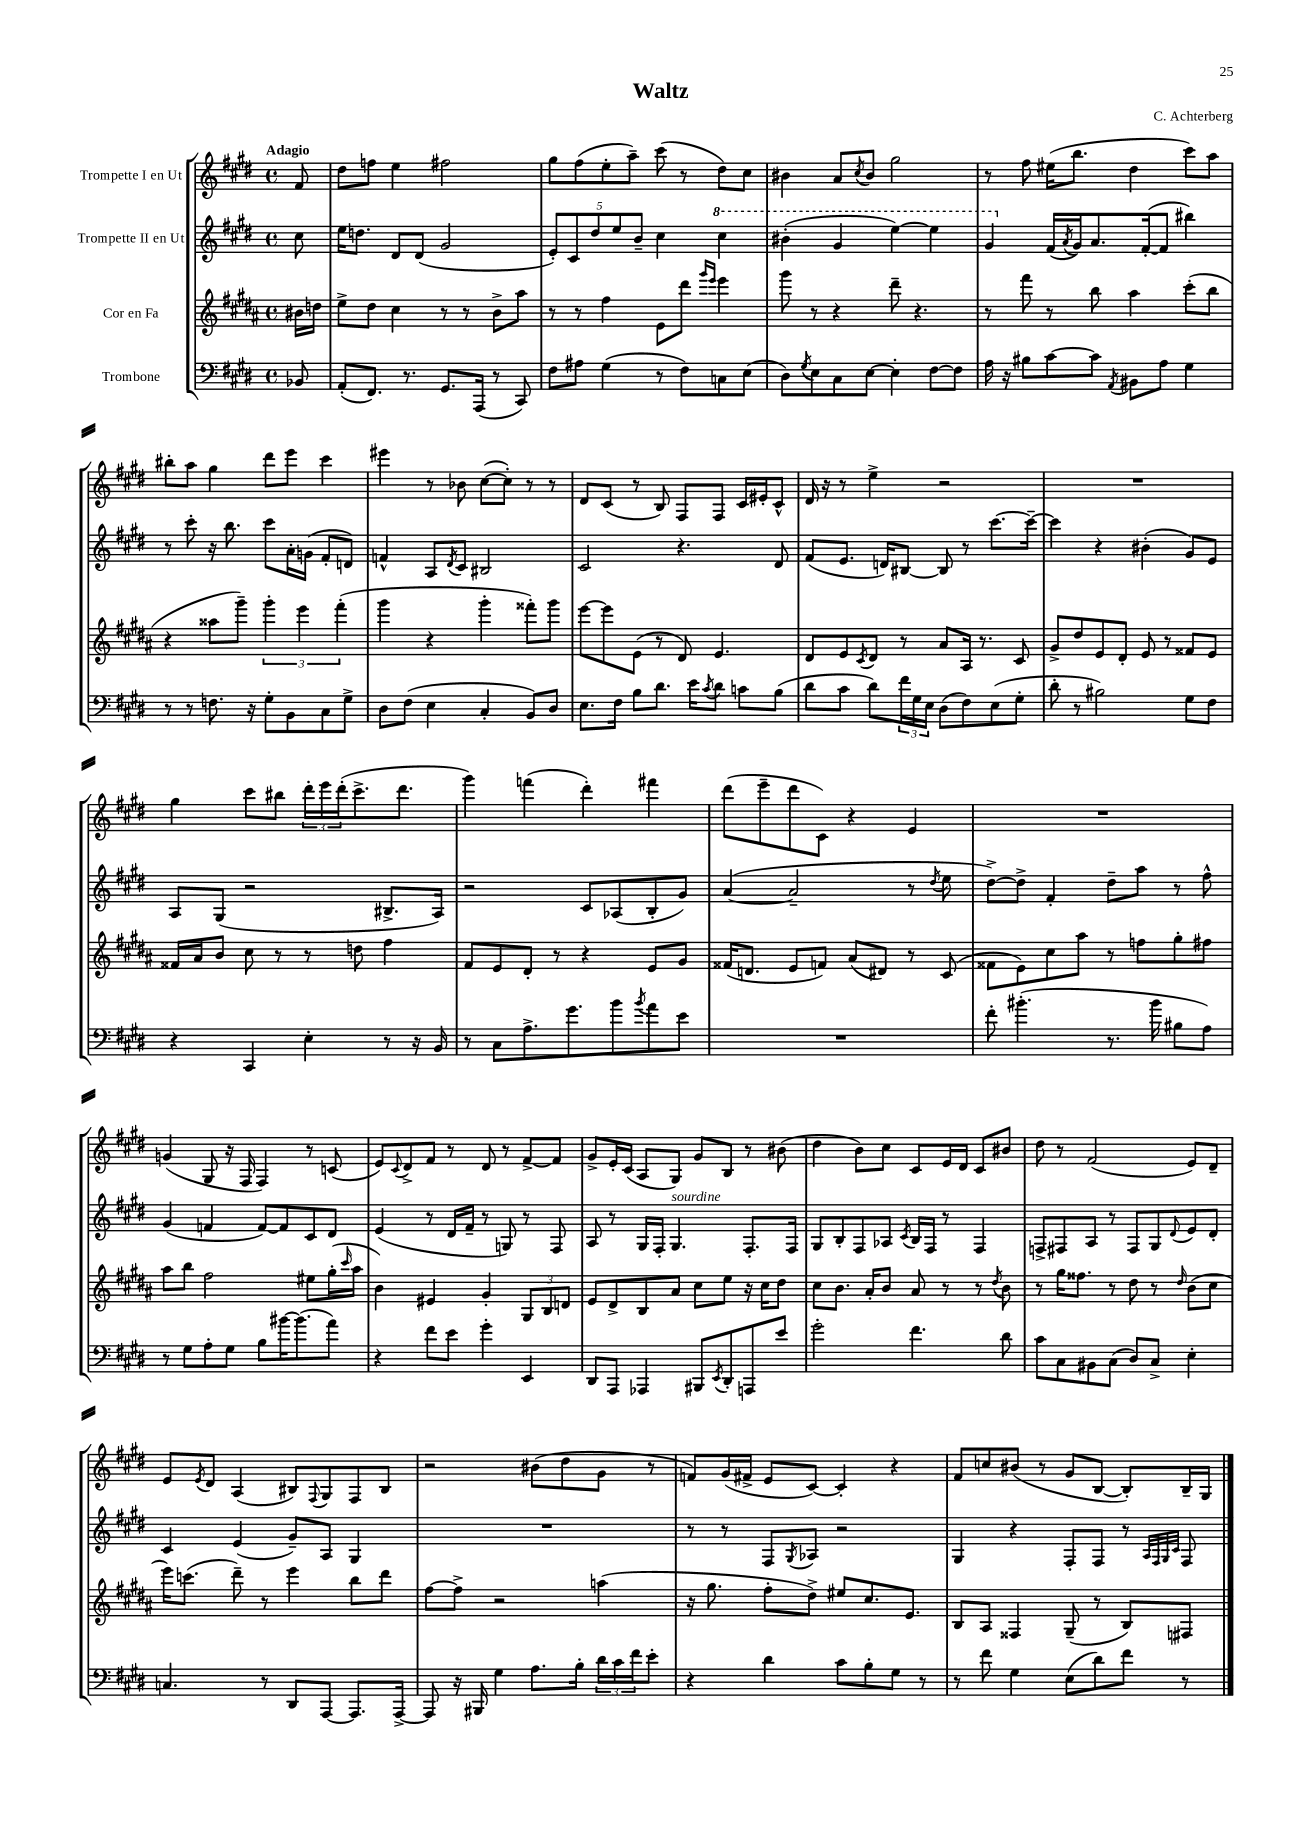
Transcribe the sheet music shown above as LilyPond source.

\header { title = "Waltz" composer = "C. Achterberg" }
<<
\new StaffGroup <<
\new Staff = "s0" \with { instrumentName = "Trompette I en Ut" } {
    \clef treble \key e \major \defaultTimeSignature \time 4/4 \partial 8 \tempo "Adagio"
    fis'8 |
    dis''8 f''8 e''4 fis''2 |
    gis''8 fis''8( e''8-. a''8--) cis'''8( r8 dis''8) cis''8 |
    bis'4 a'8 \acciaccatura { cis''8 } bis'8 gis''2 |
    r8 fis''8 eis''16( b''8. dis''4 cis'''8) a''8 |
    bis''8-. a''8 gis''4 dis'''8 e'''8 cis'''4 |
    eis'''4 r8 bes'8 cis''8~( cis''8-.) r8 r8 |
    dis'8 cis'8( r8 b8) fis8 fis8 cis'16 eis'16-. cis'8-^ |
    dis'16 r16 r8 e''4-> r2 |
    R1 |
    gis''4 cis'''8 bis''8 \tuplet 3/2 { dis'''16-. e'''16 dis'''16-.( } cis'''8.-> dis'''8. |
    gis'''4) f'''4( dis'''4-.) fis'''4 |
    dis'''8( e'''8-- dis'''8 cis'8) r4 e'4 |
    R1 |
    g'4( gis8 r16 fis16 fis4) r8 c'8( |
    e'8) \appoggiatura { cis'8 } dis'8-> fis'8 r8 dis'8 r8 fis'8~-> fis'8 |
    gis'8-> e'16-. cis'16( a8 gis8) gis'8 b8 r8 bis'8( |
    dis''4 b'8) cis''8 cis'8 e'16 dis'16 cis'8 bis'8 |
    dis''8 r8 fis'2( e'8) dis'8-- |
    e'8 \acciaccatura { e'8 } dis'8 a4( bis8) \appoggiatura { fis8 } gis8 fis8 bis8 |
    r2 bis'8( dis''8 gis'8 r8 |
    f'8) gis'16( fis'16-> e'8 cis'8~) cis'4-. r4 |
    fis'8 c''8 bis'8( r8 gis'8 b8~ b8-.) b16-- gis16 \bar "|." |
}
\new Staff = "s1" \with { instrumentName = "Trompette II en Ut" } {
    \clef treble \key e \major \defaultTimeSignature \time 4/4 \partial 8
    cis''8 |
    e''16 d''8. dis'8 dis'8( gis'2 |
    \tuplet 5/4 { e'8-.) cis'8 dis''8 e''8 b'8-- } cis''4 \ottava #1 cis'''4 |
    bis''4-.( gis''4 e'''4~) e'''4 |
    gis''4 \ottava #0 fis'16( \acciaccatura { a'8 } gis'16) a'8. fis'16~-.( fis'8 bis''4) |
    r8 cis'''8-. r16 b''8. cis'''8 a'16-. g'16( fis'8-. d'8) |
    f'4-^ a8 \acciaccatura { dis'8 } cis'8 bis2 |
    cis'2 r4. dis'8 |
    fis'8( e'8. d'16) bis8~ bis8 r8 cis'''8.~ cis'''16~-- |
    cis'''4 r4 bis'4-.( gis'8) e'8 |
    a8 gis8( r2 bis8.-> a16) |
    r2 cis'8 aes8( b8-. gis'8) |
    a'4~( a'2-- r8 \acciaccatura { dis''8 } e''8 |
    dis''8~->) dis''8-> fis'4-. dis''8-- a''8 r8 fis''8-^ |
    gis'4( f'4 f'8~) f'8 cis'8 dis'8 |
    e'4( r8 dis'16 fis'16-- r8 g8) r8 fis8 |
    a8 r8 gis16 fis16-. gis4.^\markup { \italic "sourdine" } fis8.-. fis16 |
    gis8 b8-. fis8 aes8 \acciaccatura { cis'8 } b16 fis16 r8 fis4 |
    f8-> fis8 a8 r8 fis8 gis8 \appoggiatura { dis'8 } e'8 dis'8-. |
    cis'4 e'4( gis'8--) a8 gis4 |
    R1 |
    r8 r8 fis8 \acciaccatura { gis8 } aes8 r2 |
    gis4 r4 fis8-. fis8 r8 \grace { a32 fis32 gis32 cis'32 } fis8 \bar "|." |
}
\new Staff = "s2" \with { instrumentName = "Cor en Fa" } {
    \clef treble \key b \major \defaultTimeSignature \time 4/4 \partial 8
    bis'16 d''16 |
    e''8-> dis''8 cis''4 r8 r8 b'8-> ais''8 |
    r8 r8 fis''4 e'8 dis'''8 \grace { gis'''16 e'''16 } e'''4 |
    gis'''8 r8 r4 dis'''8-- r4. |
    r8 fis'''8 r8 b''8 ais''4 cis'''8-.( b''8 |
    r4 aisis''8 gis'''8--) \tuplet 3/2 { gis'''4-. e'''4 fis'''4-.( } |
    gis'''4 r4 gis'''4-. fisis'''8-.) gis'''8 |
    e'''8~ e'''8 e'8( r8 dis'8) e'4. |
    dis'8 e'8 \acciaccatura { cis'8 } dis'8 r8 ais'8 ais16 r8. cis'8 |
    gis'8-> dis''8 e'8 dis'8-. e'8 r8 fisis'8 e'8 |
    fisis'16 ais'16 b'8 cis''8 r8 r8 d''8 fis''4 |
    fis'8 e'8 dis'8-. r8 r4 e'8 gis'8 |
    fisis'16( d'8. e'8 f'8) ais'8( dis'8) r8 cis'8( |
    fisis'8 e'8) cis''8 ais''8 r8 f''8 gis''8-. fis''8 |
    ais''8 b''8 fis''2 eis''8 gis''16-.( \grace { cis'''16 } ais''16 |
    b'4) eis'4 gis'4-. \tuplet 3/2 { gis8 b8 d'8 } |
    e'8 dis'8-> b8 ais'8 cis''8 e''8 r16 cis''16 dis''8 |
    cis''8 b'8. ais'16-. b'8 ais'8 r8 r8 \acciaccatura { dis''8 } b'8 |
    r8 gis''16 fisis''8. r8 dis''8 r8 \grace { dis''16 } b'8( cis''8 |
    e'''16) c'''8.( dis'''8--) r8 e'''4 b''8 dis'''8 |
    fis''8~ fis''8-> r2 a''4( |
    r16 gis''8. fis''8-. dis''8->) eis''8 cis''8. e'8. |
    b8 ais8 fisis4 gis8--( r8 b8) fis8 \bar "|." |
}
\new Staff = "s3" \with { instrumentName = "Trombone" } {
    \clef bass \key e \major \defaultTimeSignature \time 4/4 \partial 8
    bes,8 |
    a,8-.( fis,8.) r8. gis,8. a,,16( r8 cis,8) |
    fis8 ais8 gis4( r8 fis8) c8 e8( |
    dis8) \acciaccatura { gis8 } e8 cis8 e8~ e4-. fis8~ fis8 |
    a16 r16 bis8 cis'8~ cis'8 \acciaccatura { a,8 } bis,8 a8 gis4 |
    r8 r8 f8. r16 gis8-. b,8 cis8 gis8-> |
    dis8 fis8( e4 cis4-. b,8) dis8 |
    e8. fis16 b8 dis'8. e'16 \acciaccatura { cis'8 } dis'8 c'8 b8( |
    dis'8 cis'8 dis'8) \tuplet 3/2 { fis'16 gis16 e16 } dis8( fis8) e8( gis8-. |
    dis'8-. r8 bis2) gis8 fis8 |
    r4 cis,4 e4-. r8 r16 b,16 |
    r8 cis8 a8.-> gis'8. b'8 \acciaccatura { b'8 } a'8 e'8 |
    R1 |
    fis'8-. bis'4.-.( r8. bis'16 bis8 a8) |
    r8 gis8 a8-. gis8 b8 bis'16~ bis'8.( a'8) |
    r4 fis'8 e'8 gis'4-. e,4 |
    dis,8 a,,8 aes,,4 bis,,8 \acciaccatura { e,8 } dis,8-. a,,8 e'8 |
    gis'2-. fis'4. dis'8 |
    cis'8 cis8 bis,8 cis8( dis8) cis8-> e4-. |
    c4. r8 dis,8 a,,8~ a,,8. a,,16~-> |
    a,,8 r16 bis,,16 gis4 a8. b16-. \tuplet 3/2 { dis'16 cis'16 fis'16 } e'8-. |
    r4 dis'4 cis'8 b8-. gis8 r8 |
    r8 fis'8 gis4 e8( dis'8) fis'8 r8 \bar "|." |
}
>>
>>
\layout { \context { \Score \remove "Bar_number_engraver" } }
